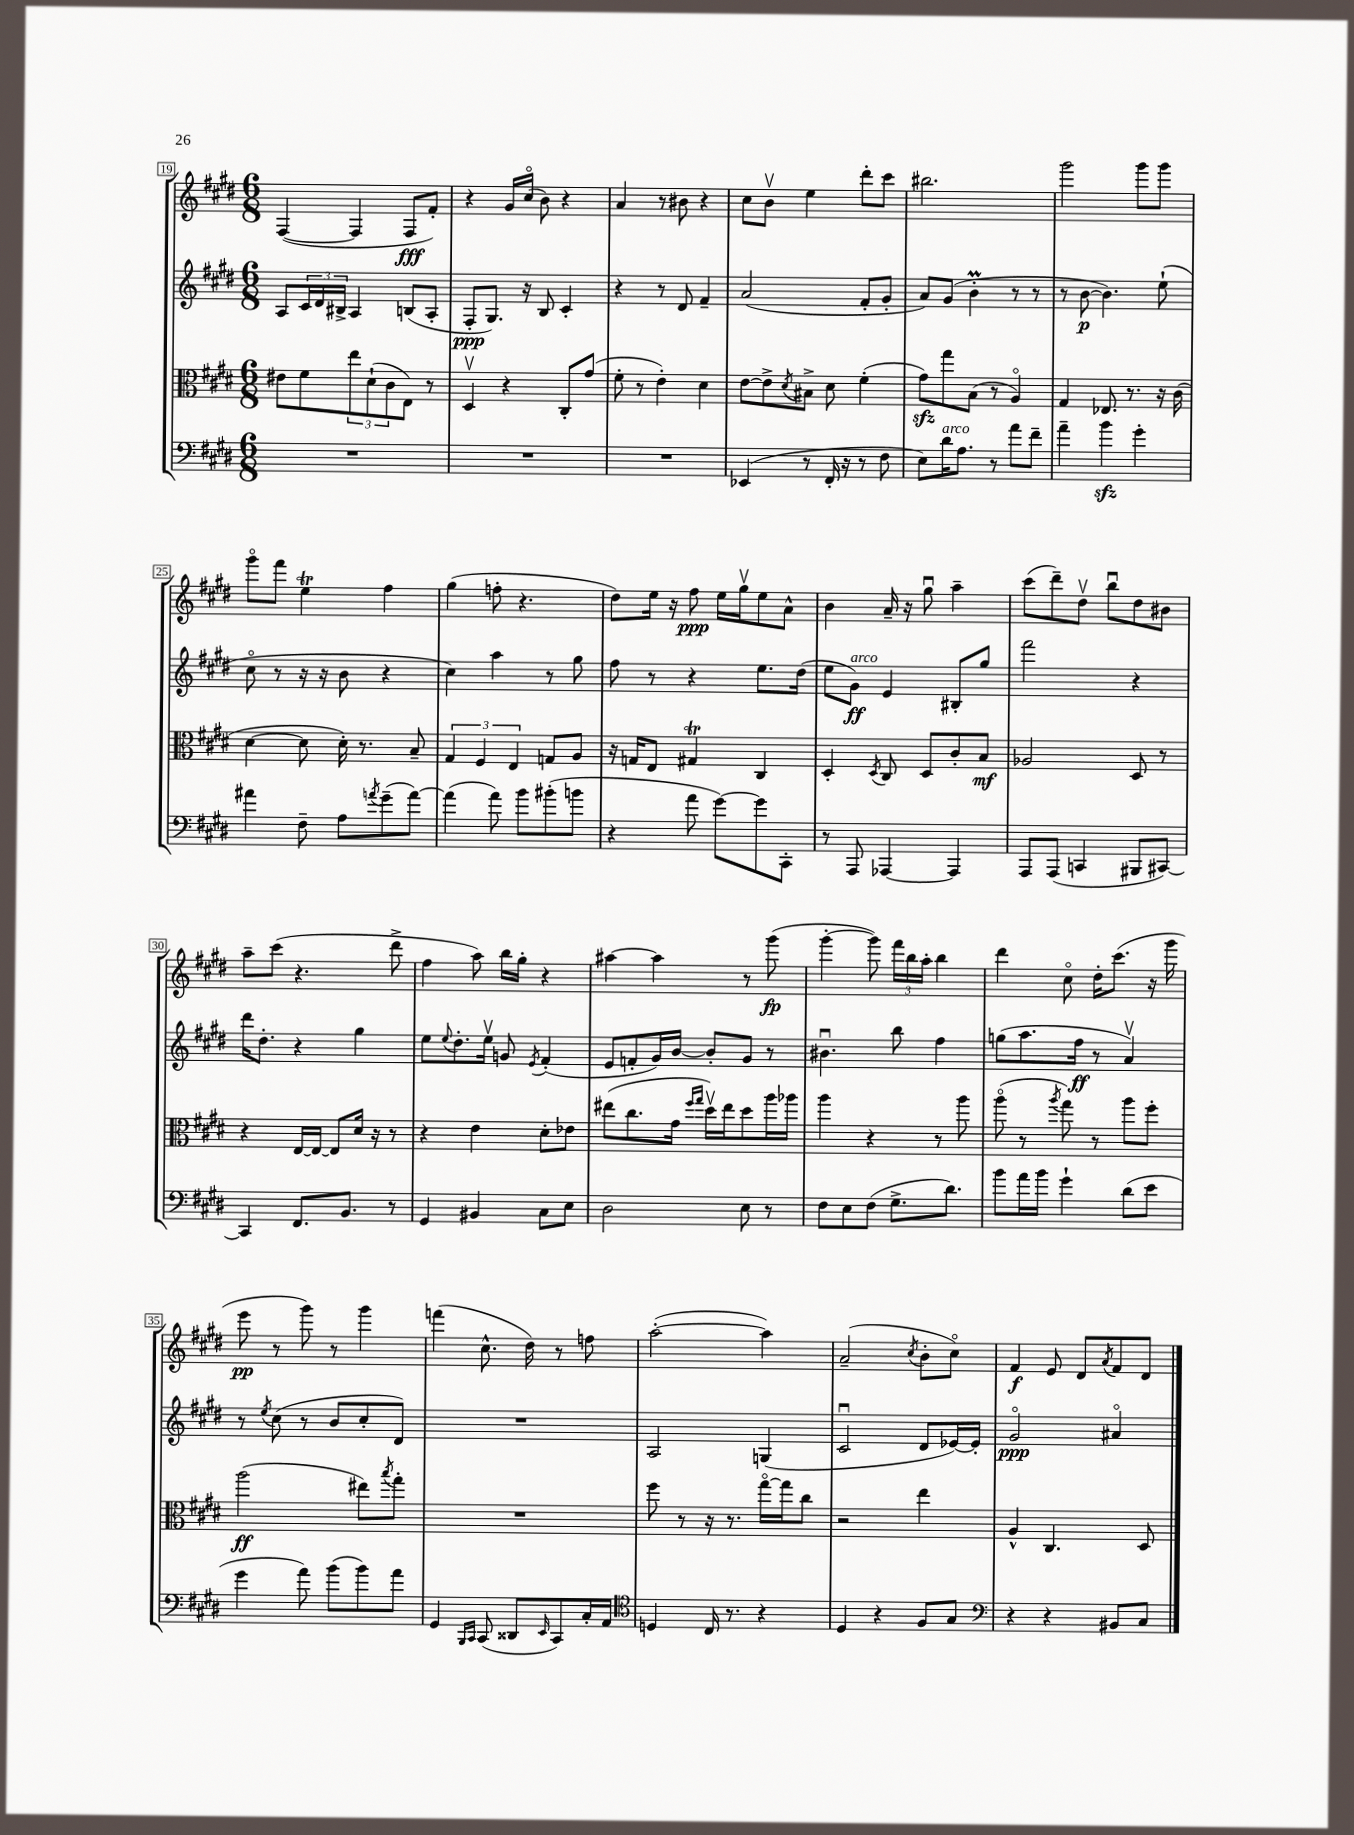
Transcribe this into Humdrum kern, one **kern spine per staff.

**kern	**kern	**kern	**kern
*staff4	*staff3	*staff2	*staff1
*clefF4	*clefC3	*clefG2	*clefG2
*k[f#c#g#d#]	*k[f#c#g#d#]	*k[f#c#g#d#]	*k[f#c#g#d#]
*M6/8	*M6/8	*M6/8	*M6/8
2.r	8e#\L	8A/L	([4F#/
.	8f#\	24c#/L	.
.	.	24d#/	.
.	.	24B#^/JJ	.
.	12ee\	4A/	4F#/]
.	(12d#`\	.	.
.	12c#\	.	.
.	8E\J)	(8B/L	8F#/L
.	8r	8A'/J	8f#'/J)
=	=	=	=
2.r	4D#v/	8F#'/L	4r
.	.	8.G#/J)	.
.	4r	.	16g#/LL
.	.	16r	(16cc#o/JJ
.	.	8B/	8b\)
.	8C#'/L	4c#'/	4r
.	(8g#/J	.	.
=	=	=	=
2.r	8f#'\	4r	4a/
.	8r	.	.
.	4e'\)	8r	8r
.	.	8d#/	8b#\
.	4d#\	4f#~/	4r
=	=	=	=
(4EE-/	[8e\L	(2a/	8cc#\L
.	8e^\]	.	8bv\J
.	8qd#/	.	.
8r	8B#^\J	.	4ee\
16FF#'/	8d#\	.	.
16r	.	.	.
8r	(4f#'\	8f#'/L	8ddd#'\L
8F#\	.	8g#'/J	8ccc#\J
=	=	=	=
8E\L)	8g#\L)	8a/L)	2.bb#\
16d#\K	8gg#\	(8g#/J	.
8.A\J	.	.	.
.	(8B\J	4b'\	.
8r	8r	.	.
8a\L	4Ao/)	8r	.
8f#~\J	.	8r	.
=	=	=	=
4a~\	4G#/	8r	2ggg#\
.	.	[8b\	.
4b\	8.E-/	4.b\])	.
.	8.r	.	.
4g#'\	.	.	8ggg#\L
.	16r	(8ee`\	8ggg#\J
.	(16c#\	.	.
=	=	=	=
4a#\	[4d#\	8cc#o\	8ggg#o\L
.	.	8r	8fff#\J
8F#~\	8d#\]	16r	4ee\
.	.	16r	.
8A\L	16d#'\)	8b\	.
.	8.r	.	.
8qa/	.	.	.
(8g#~\	.	4r	4ff#\
[8a\J)	8B~/	.	.
=	=	=	=
(4a\]	6G#/	4cc#\)	(4gg#\
.	6F#/	.	.
8a\)	.	4aa\	8ff'\
.	6E/	.	.
8b\L	.	.	4.r
(8b#'\	8G/L	8r	.
8b\J	8A/J	8gg#\	.
=	=	=	=
4r	16r	8ff#\	8dd#\L)
.	16G/LK	.	.
.	8E/J	8r	16ee\Jk
.	.	.	16r
8a\	4G#/	4r	8ff#\
[8g#\L)	.	.	16ee\LL
.	.	.	16gg#v\J
8g#\]	4C#/	8.ee\L	8ee\
8CC#'\J	.	.	8a^^\J
.	.	(16dd#\Jk	.
=	=	=	=
8r	4D#'/	8ee\L	4b\
8AAA/	.	8g#\J)	.
.	8qD#/	.	.
[4AAA-/	8C#/	4e/	16a~/
.	.	.	16r
.	8D#/L	.	8gg#u\
4AAA-/]	8c#'/	8B#'/L	4aa~\
.	8B/J	8gg#/J	.
=	=	=	=
8AAA/L	2A-/	2fff#\	(8ccc#\L
(8AAA/J	.	.	8ddd#~\)
4CC/	.	.	8dd#v\J
.	.	.	8bbu\L
8BBB#/L	8D#/	4r	8dd#\
[8CC#/J)	8r	.	8b#\J
=	=	=	=
4CC#/]	4r	16ddd#\LK	8aa~\L
.	.	8.dd#'\J	.
.	.	.	(8ccc#\J
8.FF#/L	[16E/LL	4r	4.r
.	16E/_JJ	.	.
.	8E/]L	.	.
8.BB/J	.	.	.
.	16d#/Jk	4gg#\	.
.	16r	.	.
8r	8r	.	8ddd#^\
=	=	=	=
4GG#/	4r	8ee\L	4ff#\
.	.	8qqee/	.
.	.	8.dd#'\	.
4BB#/	4e\	.	8aa\)
.	.	16eev\Jk	.
.	.	8g/	16bb\LL
.	.	.	16gg#'\JJ
.	.	8qe/	.
8C#\L	8d#'\L	(4f#'/	4r
8E\J	8e-\J	.	.
=	=	=	=
2D#\	(8ee#\L	8e/L	[4aa#\
.	8.cc#\	8f'/	.
.	.	16g#/L)	4aa#\]
.	16g#\Jk	[16b/JJ	.
.	16qqff#/LL	.	.
.	16qqgg#/JJ	.	.
.	16dd#v\LL)	8b'/]L	.
.	16ee#\J	.	.
8E\	8dd#\	8g#/J	8r
8r	16aa\L	8r	(8ggg#\
.	16aa-\JJ	.	.
=	=	=	=
8F#\L	4aa\	4.b#u\	[4ggg#'\
8E\	.	.	.
(8F#\J	4r	.	8ggg#\])
8.G#^\L	.	8bb\	24fff#\LL
.	.	.	24bb\
.	.	.	24aa'\JJ
.	8r	4ff#\	4bb\
8.d#\J)	.	.	.
.	8aa\	.	.
=	=	=	=
8b\L	(8aao\	(8gg\L	4ddd#\
16a\L	8r	8.aa\	.
16b\JJ	.	.	.
.	8qaa/	.	.
4g#`\	8gg#\)	.	8cc#o\
.	.	16ff#\Jk	.
.	8r	8r	16dd#'\LK
.	.	.	(8.ccc#\J
(8d#\L	8aa\L	4av/)	.
8e\J	8ff#'\J	.	16r
.	.	.	16ggg#\
=	=	=	=
4g#\	(2aa\	8r	8eee\
.	.	8qee/	.
.	.	(8cc#\	8r
8a\)	.	8r	8ggg#\)
(8b\L	.	8b/L	8r
8b\)	8ee#\L)	8cc#'/	4ggg#\
.	8qbb/	.	.
8a\J	8gg#'\J	8d#/J)	.
=	=	=	=
4GG#/	2.r	2.r	(4fff\
16qqBBB/LL	.	.	.
16qqCC#/JJ	.	.	.
(8CC#/	.	.	8.cc#^^\
8DD##/L	.	.	.
.	.	.	16dd#\)
16qqEE/	.	.	.
8CC#/)	.	.	8r
16C#'/L	.	.	8ff\
16AA/JJ	.	.	.
=	=	=	=
*clefC4	*	*	*
4D/	8ff#\	2A/	([2aa'\
.	8r	.	.
16C#/	16r	.	.
8.r	8.r	.	.
4r	[16gg#o\LL	(4G/	4aa\])
.	16gg#\]J	.	.
.	8cc#\J	.	.
=	=	=	=
4D#/	2r	2c#u/	(2a~/
4r	.	.	.
.	.	.	8qcc#/
8F#/L	4ee\	8d#/L	8b'\L
8G#/J	.	[16e-/L)	8cc#o\J)
.	.	16e-'/]JJ	.
=	=	=	=
*clefF4	*	*	*
4r	4A^^/	2g#o/	4f#/
4r	4.C#/	.	8e/
.	.	.	8d#/L
.	.	.	8qa/
8BB#/L	.	4a#o/	8f#/
8C#/J	8D#/	.	8d#/J
==	==	==	==
*-	*-	*-	*-
